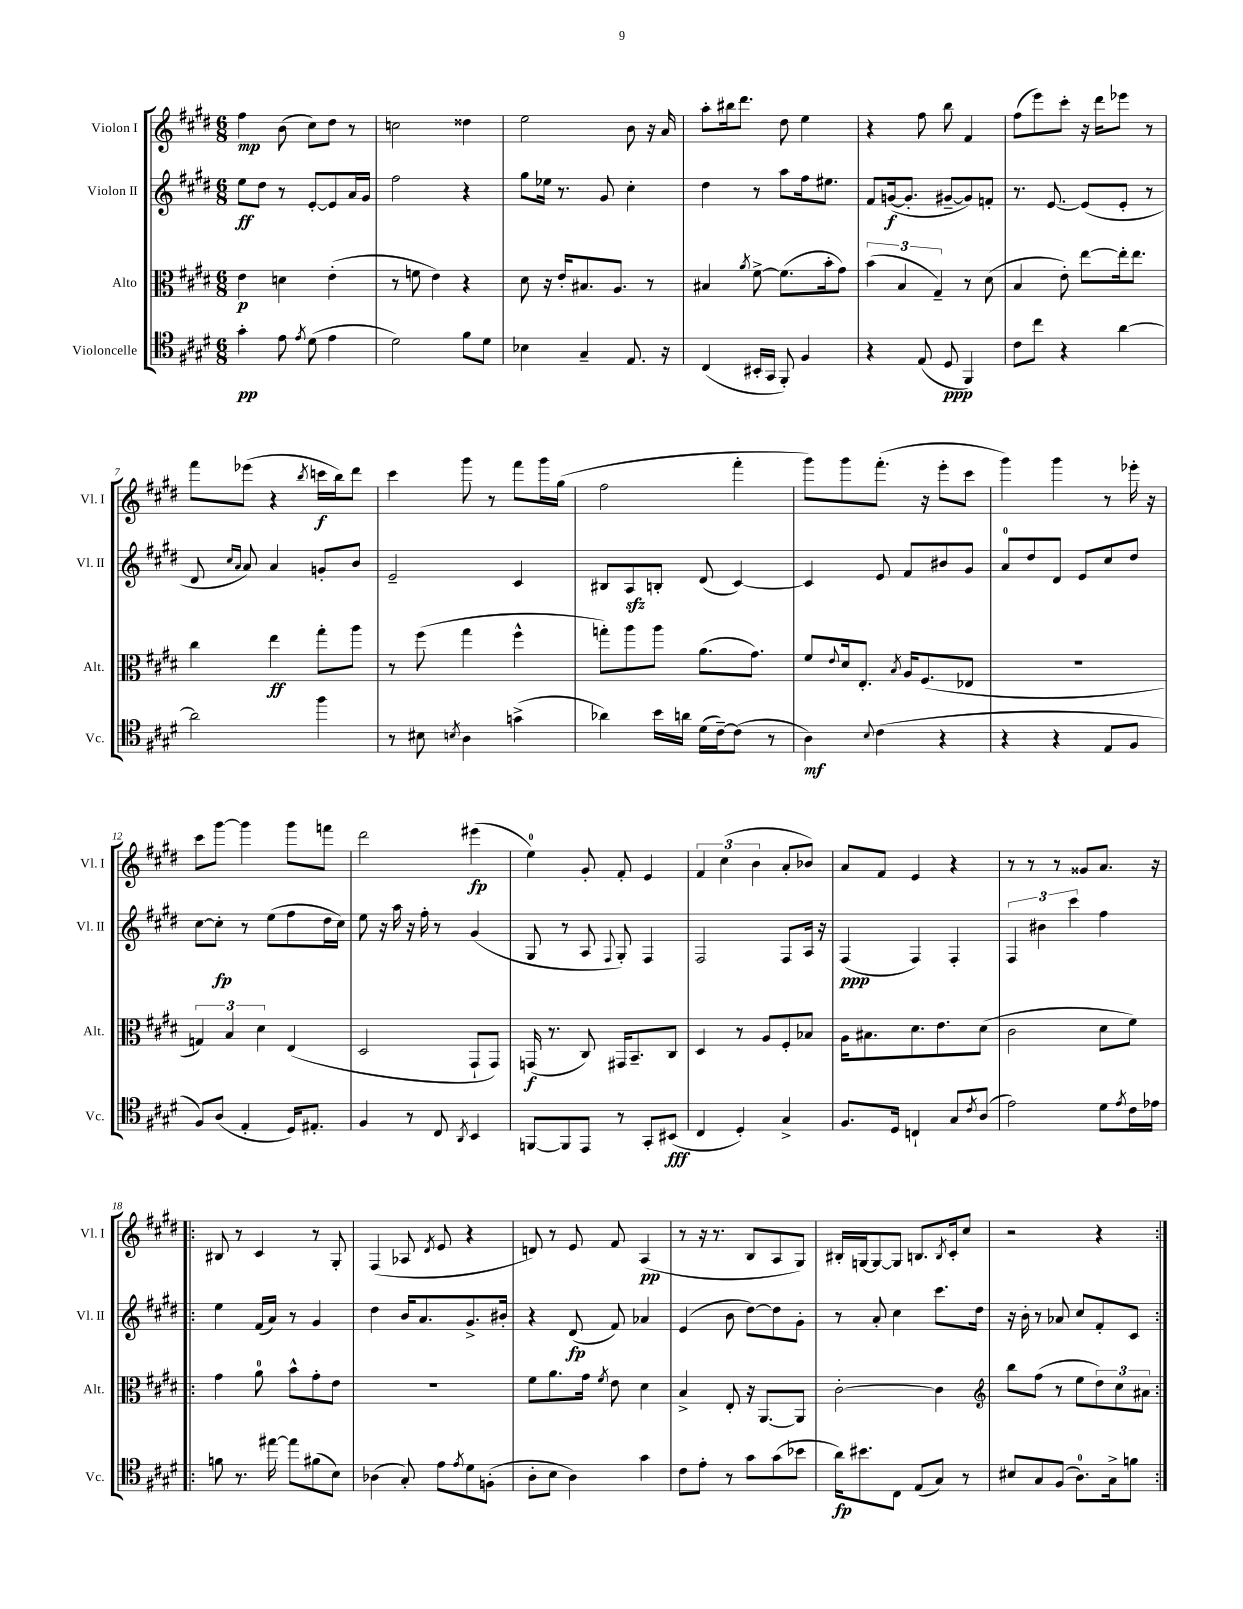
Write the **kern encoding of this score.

**kern	**dynam	**kern	**dynam	**kern	**dynam	**kern	**dynam
*part4	*part4	*part3	*part3	*part2	*part2	*part1	*part1
*staff4	*staff4	*staff3	*staff3	*staff2	*staff2	*staff1	*staff1
*I"Violoncelle	*	*I"Alto	*	*I"Violon II	*	*I"Violon I	*
*I'Vc.	*	*I'Alt.	*	*I'Vl. II	*	*I'Vl. I	*
*clefC4	*	*clefC3	*	*clefG2	*	*clefG2	*
*k[f#c#g#d#]	*	*k[f#c#g#d#]	*	*k[f#c#g#d#]	*	*k[f#c#g#d#]	*
*M6/8	*	*M6/8	*	*M6/8	*	*M6/8	*
=1	=1	=1	=1	=1	=1	=1	=1
4g#'\	pp	4e\	p	8ee\L	ff	4ff#\	mp
.	.	.	.	8dd#\J	.	.	.
8e\	.	4dn\	.	8r	.	(8b\	.
8qe/	.	.	.	.	.	.	.
(8d#\	.	.	.	[8e'/L	.	8cc#\L)	.
4e\	.	(4e'\	.	8e/]	.	8dd#\J	.
.	.	.	.	16a/L	.	8r	.
.	.	.	.	16g#/JJ	.	.	.
=2	=2	=2	=2	=2	=2	=2	=2
2d#\)	.	8r	.	2ff#\	.	2ccn\	.
.	.	8fn\	.	.	.	.	.
.	.	4e\)	.	.	.	.	.
8f#\L	.	4r	.	4r	.	4dd##X\	.
8d#\J	.	.	.	.	.	.	.
=3	=3	=3	=3	=3	=3	=3	=3
4B-X\	.	8d#\	.	8gg#\L	.	2ee\	.
.	.	16r	.	16ee-X\Jk	.	.	.
.	.	16e'/KL	.	8.r	.	.	.
4G#~/	.	8.B#X/	.	.	.	.	.
.	.	.	.	8g#/	.	.	.
.	.	8.A/J	.	.	.	.	.
8.E/	.	.	.	4cc#'\	.	8b\	.
.	.	8r	.	.	.	16r	.
16r	.	.	.	.	.	16a/	.
=4	=4	=4	=4	=4	=4	=4	=4
(4C#/	.	4B#X/	.	4dd#\	.	8aa'\L	.
.	.	.	.	.	.	16bb#X\k	.
.	.	.	.	.	.	8.ddd#\J	.
.	.	8qa/	.	.	.	.	.
16BB#X'/LL	.	[8f#^\	.	8r	.	.	.
16GG#/JJ	.	.	.	.	.	.	.
8FF#'/)	.	(8.f#\L]	.	8aa\L	.	8dd#\	.
4F#/	.	.	.	16ff#\k	.	4ee\	.
.	.	16b'\k	.	8.ee#X\J	.	.	.
.	.	8g#\J)	.	.	.	.	.
=5	=5	=5	=5	=5	=5	=5	=5
4r	.	(6b\	.	8f#/L	.	4r	.
.	.	.	.	([16gn/k	f	.	.
.	.	6B/	.	.	.	.	.
.	.	.	.	8.g'/J]	.	.	.
(8E/	.	.	.	.	.	8ff#\	.
.	.	6G#~/)	.	.	.	.	.
8D#/	ppp	.	.	[8g#X~/L	.	8bb\	.
4FF#/)	.	8r	.	8g#/])	.	4f#/	.
.	.	(8d#\	.	8fn'/J	.	.	.
=6	=6	=6	=6	=6	=6	=6	=6
8c#\L	.	4B/	.	8.r	.	(8ff#\L	.
8cc#\J	.	.	.	.	.	8eee\)	.
.	.	.	.	[8.e/	.	.	.
4r	.	8e'\)	.	.	.	8ccc#'\J	.
.	.	[8ee\L	.	(8e/L]	.	16r	.
.	.	.	.	.	.	16ddd#\KL	.
[4a\	.	16ee'\k]	.	8e'/J	.	8eee-X\J	.
.	.	8.ee\J	.	.	.	.	.
.	.	.	.	8r	.	8r	.
!!LO:LB:g=z
=7	=7	=7	=7	=7	=7	=7	=7
2a\]	.	4cc#\	.	8d#/	.	8fff#\L	.
.	.	.	.	16qqcc#/LL	.	.	.
.	.	.	.	16qqa/JJ	.	.	.
.	.	.	.	8a/)	.	(8eee-X\J	.
.	.	4ee\	ff	4a/	.	4r	.
.	.	.	.	.	.	8qbb/	.
4ff#\	.	8gg#'\L	.	8gn'/L	.	16cccn\LL	f
.	.	.	.	.	.	16bb\J)	.
.	.	8aa\J	.	8b/J	.	8ddd#\J	.
=8	=8	=8	=8	=8	=8	=8	=8
8r	.	8r	.	2e~/	.	4ccc#\	.
8B#X\	.	(8ff#\	.	.	.	.	.
8qBn/	.	.	.	.	.	.	.
4A\	.	4gg#\	.	.	.	8ggg#\	.
.	.	.	.	.	.	8r	.
(4gn^\	.	4ff#^^\	.	4c#/	.	8fff#\L	.
.	.	.	.	.	.	16ggg#\L	.
.	.	.	.	.	.	(16gg#\JJ	.
=9	=9	=9	=9	=9	=9	=9	=9
4a-X\)	.	8ggn'\L)	.	8B#X/L	.	2ff#\	.
.	.	8aa\	.	8Azz/	.	.	.
16b\LL	.	8aa\J	.	8Bn'/J	.	.	.
16an\JJ	.	.	.	.	.	.	.
(16d#\LL	.	(8.a\L	.	(8d#/	.	.	.
[16c#~\J)	.	.	.	.	.	.	.
(8c#\J]	.	.	.	[4c#/)	.	4fff#'\	.
.	.	8.g#\J)	.	.	.	.	.
8r	.	.	.	.	.	.	.
=10	=10	=10	=10	=10	=10	=10	=10
4A\)	mf	8f#/L	.	4c#/]	.	8ggg#\L)	.
.	.	8qqe/	.	.	.	.	.
.	.	16d#/k	.	.	.	8ggg#\	.
.	.	8.E'/J	.	.	.	.	.
8qqB/	.	.	.	.	.	.	.
(4c#\	.	.	.	8e/	.	(8.fff#'\J	.
.	.	8qB/	.	.	.	.	.
.	.	16A/KL	.	8f#/L	.	.	.
.	.	(8.F#/	.	.	.	16r	.
4r	.	.	.	8b#X/	.	8eee'\L	.
.	.	8E-X/J	.	8g#/J	.	8ccc#\J	.
=11	=11	=11	=11	=11	=11	=11	=11
4r	.	2.r	.	8a/L	.	4ggg#\)	.
.	.	.	.	8dd#/	.	.	.
4r	.	.	.	8d#/J	.	4ggg#\	.
.	.	.	.	8e/L	.	.	.
8E/L	.	.	.	8cc#/	.	8r	.
8F#/J	.	.	.	8dd#/J	.	16eee-X'\	.
.	.	.	.	.	.	16r	.
!!LO:LB:g=z
=12	=12	=12	=12	=12	=12	=12	=12
8F#/L)	.	6Gn/)	.	[8cc#\L	.	8ccc#\L	.
(8A/J	.	.	.	8cc#'\J]	fp	[8ggg#\J	.
.	.	6B/	.	.	.	.	.
4E'/	.	.	.	8r	.	4ggg#\]	.
.	.	6d#\	.	.	.	.	.
.	.	.	.	(8ee\L	.	.	.
16D#/KL)	.	(4E/	.	8ff#\	.	8ggg#\L	.
8.E#X'/J	.	.	.	.	.	.	.
.	.	.	.	16dd#\L	.	8fffn\J	.
.	.	.	.	16cc#\JJ)	.	.	.
=13	=13	=13	=13	=13	=13	=13	=13
4F#/	.	2D#/	.	8ee\	.	2ddd#\	.
.	.	.	.	16r	.	.	.
.	.	.	.	16aa\	.	.	.
8r	.	.	.	16r	.	.	.
.	.	.	.	16ff#'\	.	.	.
8C#/	.	.	.	8r	.	.	.
8qAA/	.	.	.	.	.	.	.
4BB/	.	8GG#`/L	.	(4g#/	.	(4eee#X\	fp
.	.	8GG#/J)	.	.	.	.	.
=14	=14	=14	=14	=14	=14	=14	=14
[8FFn/L	.	(16GGn/	f	8G#/	.	4ee\)	.
.	.	8.r	.	.	.	.	.
8FF/]	.	.	.	8r	.	.	.
8EE/J	.	8C#/)	.	8A/	.	8g#'/	.
.	.	.	.	8qqF#/	.	.	.
8r	.	16GG#X/KL	.	8G#'/)	.	8f#'/	.
.	.	8.BB~/	.	.	.	.	.
8GG#'/L	.	.	.	4F#/	.	4e/	.
(8BB#X/J	fff	8C#/J	.	.	.	.	.
=15	=15	=15	=15	=15	=15	=15	=15
4C#/	.	4D#/	.	2F#/	.	6f#/	.
.	.	.	.	.	.	(6cc#\	.
4D#'/)	.	8r	.	.	.	.	.
.	.	.	.	.	.	6b\	.
.	.	8A/L	.	.	.	.	.
4G#^/	.	8F#'/	.	8F#/L	.	8a'/L	.
.	.	8B-X/J	.	16A/Jk	.	8b-X/J)	.
.	.	.	.	16r	.	.	.
=16	=16	=16	=16	=16	=16	=16	=16
8.F#/L	.	16A\KL	.	(4F#/	ppp	8a/L	.
.	.	8.B#X\	.	.	.	.	.
.	.	.	.	.	.	8f#/J	.
16D#/Jk	.	.	.	.	.	.	.
4Cn`/	.	8.d#\	.	4F#/)	.	4e/	.
.	.	8.e\	.	.	.	.	.
8G#/L	.	.	.	4F#'/	.	4r	.
8qc#/	.	.	.	.	.	.	.
(8A/J	.	(8d#\J	.	.	.	.	.
=17	=17	=17	=17	=17	=17	=17	=17
2e\)	.	2c#\	.	6F#/	.	8r	.
.	.	.	.	.	.	8r	.
.	.	.	.	6b#X\	.	.	.
.	.	.	.	.	.	8r	.
.	.	.	.	6ccc#\	.	.	.
.	.	.	.	.	.	8g##X/L	.
8d#\L	.	8d#\L	.	4ff#\	.	8.a/J	.
8qe/	.	.	.	.	.	.	.
16c#\L	.	8f#\J)	.	.	.	.	.
16e-X\JJ	.	.	.	.	.	16r	.
!!LO:LB:g=z
=18!|:	=18!|:	=18!|:	=18!|:	=18!|:	=18!|:	=18!|:	=18!|:
8fn\	.	4g#\	.	4ee\	.	8B#X/	.
8.r	.	.	.	.	.	8r	.
.	.	8a\	.	(16f#/LL	.	4c#/	.
[16ee#X\	.	.	.	16a/JJ)	.	.	.
8ee#\L]	.	8b^^\L	.	8r	.	.	.
(8f#X\	.	8g#'\	.	4g#/	.	8r	.
8B\J)	.	8e\J	.	.	.	8G#'/	.
=19	=19	=19	=19	=19	=19	=19	=19
(4A-X\	.	2.r	.	4dd#\	.	(4F#/	.
8G#'/)	.	.	.	16b/KL	.	8A-X/	.
.	.	.	.	8.a/	.	.	.
.	.	.	.	.	.	8qd#/	.
8e\L	.	.	.	.	.	8e/	.
8qe/	.	.	.	.	.	.	.
8d#\	.	.	.	8.g#^/	.	4r	.
(8Fn'\J	.	.	.	.	.	.	.
.	.	.	.	16b#X'/Jk	.	.	.
=20	=20	=20	=20	=20	=20	=20	=20
8A'\L	.	8f#\L	.	4r	.	8dn/)	.
8B\J	.	8.a\	.	.	.	8r	.
4A\)	.	.	.	(8d#/	fp	8e/	.
.	.	16g#\Jk	.	.	.	.	.
.	.	8qf#/	.	.	.	.	.
.	.	8e\	.	8f#/)	.	8f#/	.
4g#\	.	4d#\	.	4a-X/	.	(4A/	pp
=21	=21	=21	=21	=21	=21	=21	=21
8c#\L	.	4B^/	.	(4e/	.	8r	.
8e'\J	.	.	.	.	.	16r	.
.	.	.	.	.	.	8.r	.
8r	.	8E'/	.	8b\	.	.	.
8g#\L	.	16r	.	[8dd#\L)	.	8B/L	.
.	.	[8.AA/L	.	.	.	.	.
(8g#\	.	.	.	8dd#\]	.	8A/	.
8b-X\J	.	8AA/J]	.	8g#'\J	.	8G#/J)	.
=22	=22	=22	=22	=22	=22	=22	=22
16a\KL)	fp	[2c#'\	.	8r	.	16B#X'/LL	.
8.b#X\	.	.	.	.	.	[16Gn/J	.
.	.	.	.	8a'/	.	8G/_	.
8C#\J	.	.	.	4cc#\	.	8G/J]	.
(8E/L	.	.	.	.	.	8.Bn/L	.
8G#/J)	.	4c#\]	.	8.ccc#\L	.	.	.
.	.	.	.	.	.	8qB/	.
.	.	.	.	.	.	16c#'/k	.
8r	.	.	.	.	.	8cc#/J	.
.	.	.	.	16dd#\Jk	.	.	.
=23	=23	=23	=23	=23	=23	=23	=23
*	*	*clefG2	*	*	*	*	*
8B#X/L	.	8bb\L	.	16r	.	2r	.
.	.	.	.	16b'\	.	.	.
8G#/	.	(8ff#\J	.	8r	.	.	.
(8F#/J	.	8r	.	8a-X/	.	.	.
8.A\L)	.	8ee\L	.	8cc#/L	.	.	.
.	.	12dd#\)	.	8f#'/	.	4r	.
16G#^\k	.	.	.	.	.	.	.
.	.	12cc#\	.	.	.	.	.
8fn\J	.	.	.	8c#/J	.	.	.
.	.	12a#X\J	.	.	.	.	.
=:|!	=:|!	=:|!	=:|!	=:|!	=:|!	=:|!	=:|!
*-	*-	*-	*-	*-	*-	*-	*-
